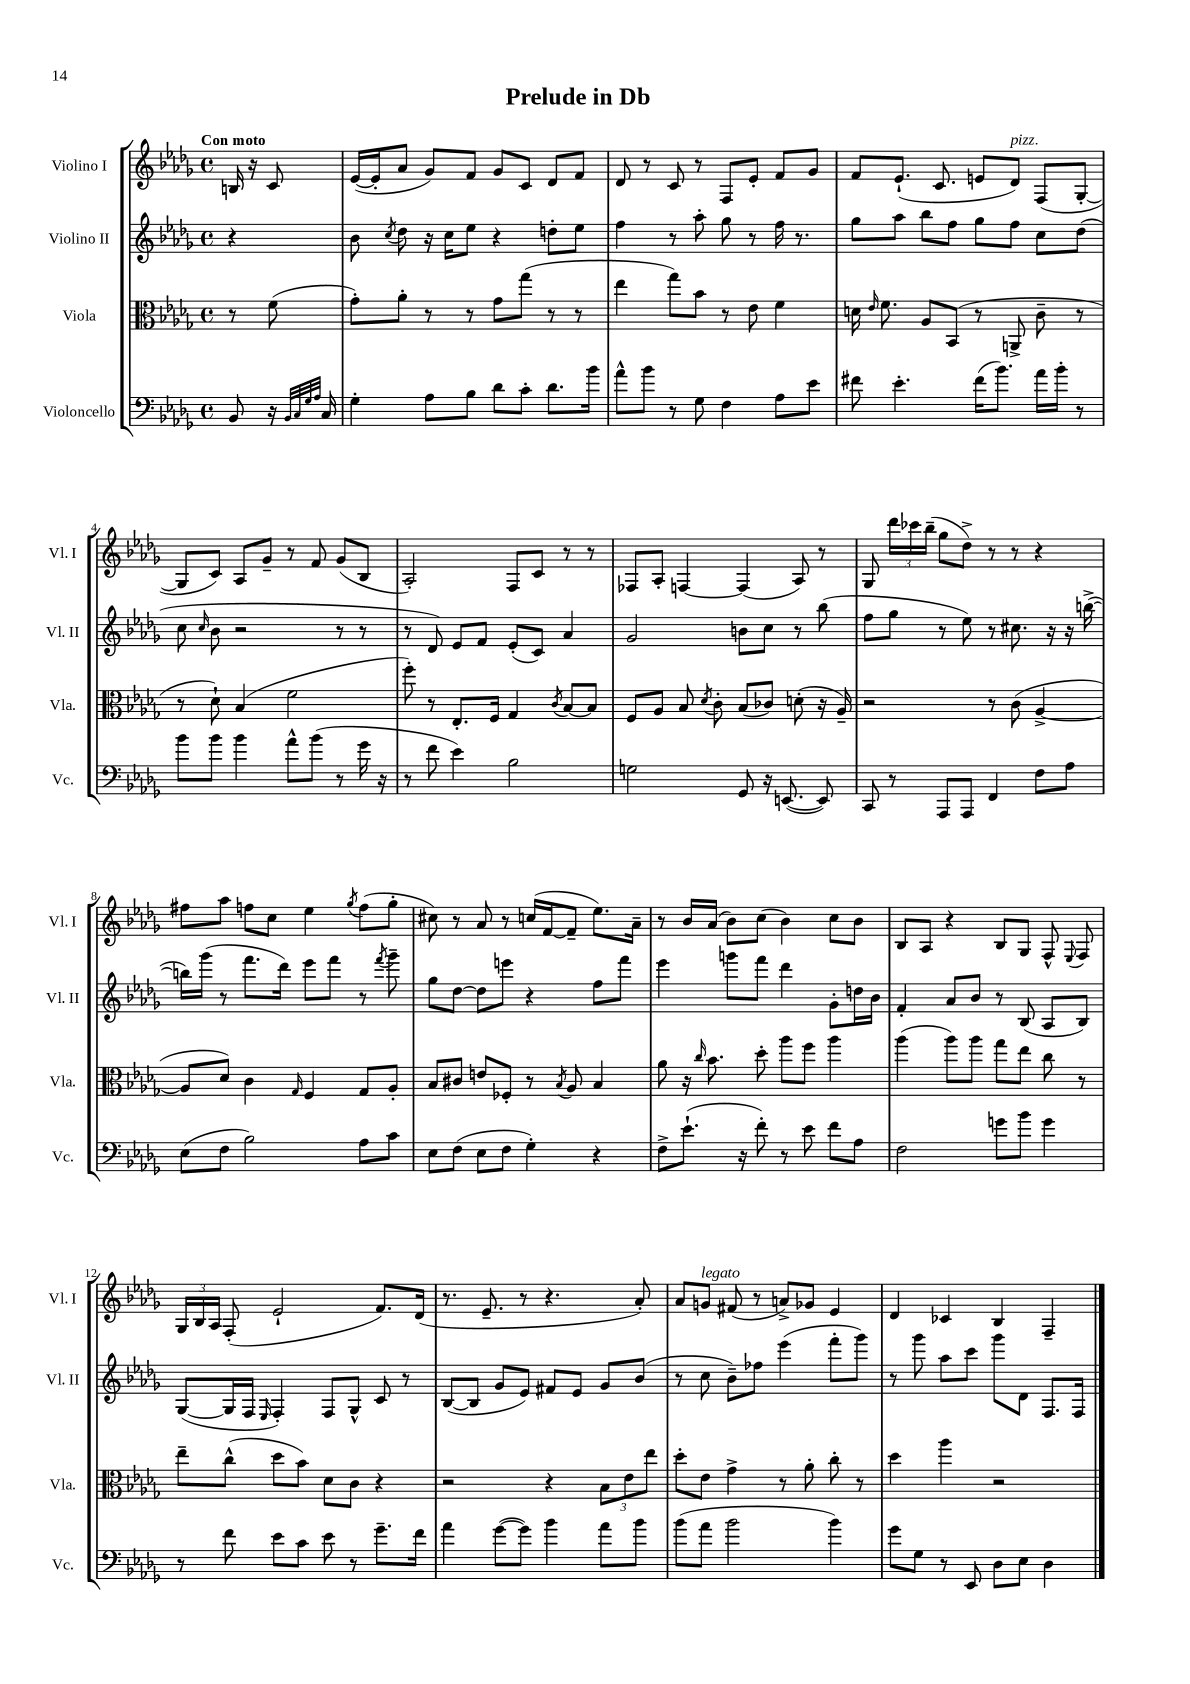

**kern	**kern	**kern	**kern
*staff4	*staff3	*staff2	*staff1
*clefF4	*clefC3	*clefG2	*clefG2
*k[b-e-a-d-g-]	*k[b-e-a-d-g-]	*k[b-e-a-d-g-]	*k[b-e-a-d-g-]
*M4/4	*M4/4	*M4/4	*M4/4
*met(c)	*met(c)	*met(c)	*met(c)
8BB-	8r	4r	16B
.	.	.	16r
16r	(8f	.	8c
32qqBB-	.	.	.
32qqC	.	.	.
32qqG-	.	.	.
32qqA-	.	.	.
16C	.	.	.
=	=	=	=
4G-'	8g-')	8b-	([16e-
.	.	.	16e-']
.	.	8qcc	.
.	8a-'	8dd-	8a-
8A-	8r	16r	8g-)
.	.	16cc	.
8B-	8r	8ee-	8f
8d-	8g-	4r	8g-
8c'	(8gg-	.	8c
8.d-	8r	8dd'	8d-
.	8r	8ee-	8f
16b-	.	.	.
=	=	=	=
8a-^^	4ee-	4ff	8d-
8b-	.	.	8r
8r	8gg-)	8r	8c
8G-	8b-	8aa-'	8r
4F	8r	8gg-	8F
.	8e-	8r	8e-'
8A-	4f	16ff	8f
.	.	8.r	.
8e-	.	.	8g-
=	=	=	=
8f#	16d	8gg-	8f
.	16qqe-	.	.
.	8.f	.	.
4.e-'	.	8aa-	(8.e-`
.	8A-	8bb-	.
.	.	.	8.c
.	(8BB-	8ff	.
(16f#	8r	8gg-	8e
8.b-)	.	.	.
.	8AA^	8ff	8d-)
16a-	8c~	8cc	(8F
16b-'	.	.	.
8r	8r	(8dd-	[8G-'
=	=	=	=
8b-	8r	8cc	8G-]
.	.	16qqcc	.
8b-	8d-`)	8b-	8c)
4b-	(4B-	2r	8A-
.	.	.	8g-~
8a-^^	2f	.	8r
(8b-	.	.	8f
8r	.	8r	(8g-
16g-	.	8r	8B-
16r	.	.	.
=	=	=	=
8r	8ff')	8r	2A-')
8f	8r	8d-)	.
4e-)	8.E-'	8e-	.
.	.	8f	.
.	16F	.	.
2B-	4G-	(8e-'	8F
.	.	8c)	8c
.	8qc	.	.
.	[8B-	4a-	8r
.	8B-]	.	8r
=	=	=	=
2G	8F	2g-	8F-
.	8A-	.	8A-'
.	8B-	.	[4F
.	8qd-	.	.
.	8c'	.	.
8GG-	(8B-	8b	(4F]
16r	8c-)	8cc	.
([8.EE	.	.	.
.	(8d'	8r	8A-)
8EE])	16r	(8bb-	8r
.	16A-~)	.	.
=	=	=	=
8CC	2r	8ff	8G-
8r	.	8gg-	24ddd-
.	.	.	24ccc-
.	.	.	(24bb-~
8AAA-	.	8r	8gg-
8AAA-	.	8ee-)	8dd-^)
4FF	8r	8r	8r
.	(8c	8.cc#	8r
8F	[4A-^	.	4r
.	.	16r	.
8A-	.	16r	.
.	.	([16bb^	.
=	=	=	=
(8E-	8A-]	16bb])	8ff#
.	.	(16ggg-	.
8F	8d-)	8r	8aa-
2B-)	4c	8.fff	8ff
.	.	.	8cc
.	.	16ddd-)	.
.	16qqG-	.	.
.	4F	8eee-	4ee-
.	.	8fff	.
.	.	.	8qgg-
8A-	8G-	8r	(8ff
.	.	8qfff	.
8c	8A-'	8ggg-~	8gg-'
=	=	=	=
8E-	8B-	8gg-	8cc#)
(8F	8c#	[8dd-	8r
8E-	8e	8dd-]	8a-
8F	8F-'	8eee	8r
4G-')	8r	4r	(16cc
.	.	.	[16f
.	8qB-	.	.
.	8A-	.	8f~]
4r	4B-	8ff	8.ee-)
.	.	8fff	.
.	.	.	16a-~
=	=	=	=
8F^	8a-	4eee-	8r
(8.e-`	16r	.	16b-
.	16qqcc	.	.
.	8.b-	.	(16a-
.	.	8ggg	8b-)
16r	.	.	.
8f')	8dd-'	8fff	(8cc
8r	8aa-	4ddd-	4b-)
8e-	8ff	.	.
8f	4aa-	8g-'	8cc
8A-	.	16dd	8b-
.	.	16b-	.
=	=	=	=
2F	(4aa-	4f'	8B-
.	.	.	8A-
.	8aa-)	8a-	4r
.	8aa-	8b-	.
8g	8gg-	8r	8B-
8b-	8ee-	(8B-	8G-
4g	8cc	8A-	8F^^
.	.	.	8qqE-
.	8r	8B-)	8F
=	=	=	=
8r	8ee-~	([8G-	24G-
.	.	.	24B-
.	.	.	24A-
8f	(8cc^^	16G-]	(8F'
.	.	16F	.
.	.	16qqE-	.
8e-	8dd-	4F')	2e-`
8c	8b-)	.	.
8e-	8d-	8F	.
8r	8c	8G-^^	.
8.g-~	4r	8c	8.f)
.	.	8r	.
16f	.	.	(16d-
=	=	=	=
4a-	2r	([8B-	8.r
.	.	8B-]	.
.	.	.	8.e-~
([8g-	.	8g-	.
8g-])	.	8e-)	8r
4b-	4r	8f#	4.r
.	.	8e-	.
8a-	12B-	8g-	.
.	12e-	.	.
8b-	.	(8b-	8a-')
.	12ee-	.	.
=	=	=	=
(8b-	8dd-'	8r	8a-
8a-	8e-	8cc	8g
2b-	4g-^	8b-~)	(8f#
.	.	8ff-	8r
.	8r	(4eee-	8a^)
.	8a-'	.	8g-
4b-)	8cc'	8fff'	4e-
.	8r	8ggg-)	.
=	=	=	=
8g-	4dd-	8r	4d-
8G-	.	8ggg-	.
8r	4aa-	8aa-	4c-
8EE-	.	8ccc	.
8D-	2r	8ggg-	4B-
8E-	.	8d-	.
4D-	.	8.F	4F~
.	.	16F	.
==	==	==	==
*-	*-	*-	*-
